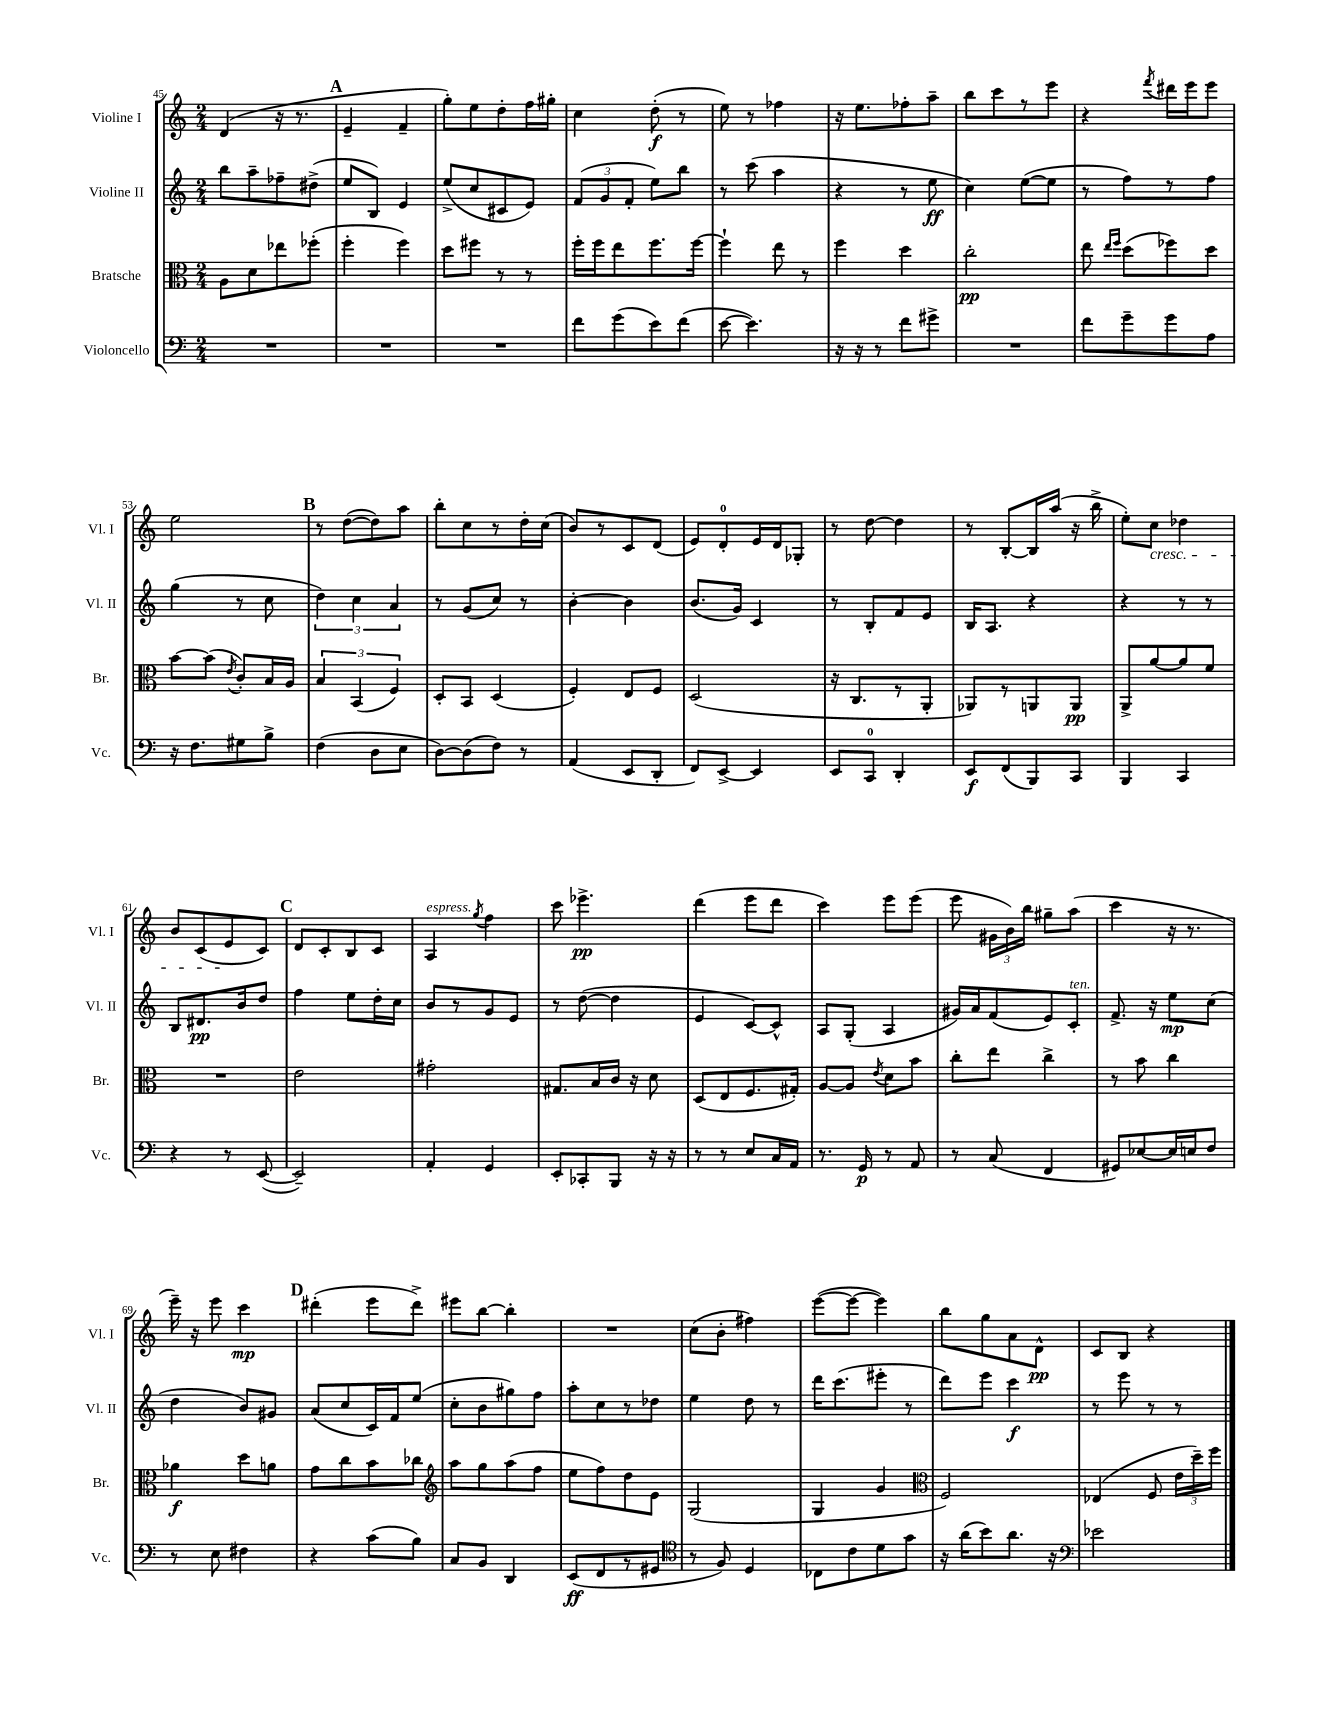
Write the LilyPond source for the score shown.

<<
\new StaffGroup <<
\new Staff = "s0" \with { instrumentName = "Violine I" shortInstrumentName = "Vl. I" } {
    \clef treble \key c \major \numericTimeSignature \time 2/4
    \autoBeamOff d'4( r16 r8. |
    \mark \markup { \bold "A" } e'4-- f'4-- |
    g''8[-.) e''8 d''8-. f''16 gis''16]-. |
    c''4 d''8-.\f( r8 |
    e''8) r8 fes''4 |
    r16 e''8.[ fes''8-. a''8]-- |
    b''8[ c'''8 r8 e'''8] |
    r4 \acciaccatura { f'''8 } dis'''16[ e'''16 e'''8] |
    e''2 |
    \mark \markup { \bold "B" } r8 d''8[~( d''8) a''8] |
    b''8[-. c''8 r8 d''16-. c''16]( |
    b'8[) r8 c'8 d'8]( |
    e'8[) d'8-0-. e'16 d'16 ges8]-. |
    r8 d''8~ d''4 |
    r8 b8[~-. b16 a''16]( r16 b''16-> |
    e''8[-.) c''8]\cresc des''4 |
    b'8[ c'8( e'8\! c'8]) |
    \mark \markup { \bold "C" } d'8[ c'8-. b8 c'8] |
    a4^\markup { \italic "espress." } \acciaccatura { g''8 } f''4 |
    c'''8 ees'''4.->\pp |
    d'''4( e'''8[ d'''8] |
    c'''4) e'''8[ e'''8]( |
    e'''8 \tuplet 3/2 { gis'16[ b'16) b''16] } gis''8[-- a''8]( |
    c'''4 r16 r8. |
    e'''16--) r16 e'''8 c'''4\mp |
    \mark \markup { \bold "D" } dis'''4-.( e'''8[ dis'''8]->) |
    eis'''8[ b''8]~ b''4-. |
    R2 |
    c''8[( b'8]-. fis''4) |
    e'''8[~( e'''8]~ e'''4) |
    b''8[ g''8 a'8 d'8]-^\pp |
    c'8[ b8] r4 \bar "|." |
}
\new Staff = "s1" \with { instrumentName = "Violine II" shortInstrumentName = "Vl. II" } {
    \clef treble \key c \major \numericTimeSignature \time 2/4
    \autoBeamOff b''8[ a''8-- fes''8-- dis''8]->( |
    \mark \markup { \bold "A" } e''8[ b8]) e'4 |
    e''8[->( c''8 cis'8 e'8]) |
    \tuplet 3/2 { f'8[( g'8 f'8]-. } e''8[) b''8] |
    r8 c'''8( a''4 |
    r4 r8 e''8\ff |
    c''4) e''8[~( e''8] |
    r8 f''8[) r8 f''8] |
    g''4( r8 c''8 |
    \mark \markup { \bold "B" } \tuplet 3/2 { d''4) c''4 a'4 } |
    r8 g'8[( c''8]) r8 |
    b'4~-. b'4 |
    b'8.[( g'16]) c'4 |
    r8 b8[-. f'8 e'8] |
    b16[ a8.] r4 |
    r4 r8 r8 |
    b8[ dis'8.\pp b'16 d''8] |
    \mark \markup { \bold "C" } f''4 e''8[ d''16-. c''16] |
    b'8[ r8 g'8 e'8] |
    r8 d''8~( d''4 |
    e'4 c'8[~) c'8]-^ |
    a8[ g8]-.( a4 |
    gis'16[) a'16 f'8( e'8) c'8]-.^\markup { \italic "ten." } |
    f'8.-> r16 e''8[\mp c''8]( |
    d''4 b'8[) gis'8] |
    \mark \markup { \bold "D" } a'8[( c''8 c'16) f'16 e''8]( |
    c''8[-. b'8 gis''8) f''8] |
    a''8[-. c''8 r8 des''8] |
    e''4 d''8 r8 |
    d'''16[ c'''8.( eis'''8]-. r8 |
    d'''8[) e'''8] c'''4\f |
    r8 e'''8 r8 r8 \bar "|." |
}
\new Staff = "s2" \with { instrumentName = "Bratsche" shortInstrumentName = "Br." } {
    \clef alto \key c \major \numericTimeSignature \time 2/4
    \autoBeamOff a8[ d'8 ees''8 fes''8]-.( |
    \mark \markup { \bold "A" } f''4-. f''4) |
    d''8[ fis''8] r8 r8 |
    f''16[-. f''16 e''8 f''8. f''16]~ |
    f''4-! e''8 r8 |
    f''4 d''4 |
    c''2-.\pp |
    e''8 \grace { e''16[ f''16] } d''8[( fes''8) d''8] |
    b'8[~ b'8]( \acciaccatura { e'8 } c'8[-.) b16 a16] |
    \mark \markup { \bold "B" } \tuplet 3/2 { b4 b,4( f4) } |
    d8[-. b,8] d4( |
    f4-.) e8[ f8] |
    d2( |
    r16 c8.[ r8 a,8]-. |
    aes,8[) r8 a,8 a,8]\pp |
    a,8[-> a'8~ a'8 f'8] |
    R2 |
    \mark \markup { \bold "C" } e'2 |
    gis'2-. |
    gis8.[ b16 c'16] r16 d'8 |
    d8[( e8 f8. gis16]-.) |
    a8[~ a8] \acciaccatura { e'8 } d'8[ b'8] |
    c''8[-. e''8] c''4-> |
    r8 b'8 c''4 |
    aes'4\f d''8[ a'8] |
    \mark \markup { \bold "D" } g'8[ c''8 b'8 ces''8] |
    \clef treble a''8[ g''8 a''8( f''8] |
    e''8[ f''8) d''8 e'8] |
    g2( |
    g4 g'4 |
    \clef alto f2) |
    ees4( f8 \tuplet 3/2 { e'16[ d''16--) f''16] } \bar "|." |
}
\new Staff = "s3" \with { instrumentName = "Violoncello" shortInstrumentName = "Vc." } {
    \clef bass \key c \major \numericTimeSignature \time 2/4
    \autoBeamOff R2 |
    \mark \markup { \bold "A" } R2 |
    R2 |
    f'8[ g'8( e'8) f'8]( |
    e'8~ e'4.) |
    r16 r16 r8 f'8[ gis'8]-> |
    R2 |
    f'8[ g'8-- g'8 a8] |
    r16 f8.[ gis8 b8]-> |
    \mark \markup { \bold "B" } f4( d8[ e8] |
    d8[~) d8( f8]) r8 |
    a,4( e,8[ d,8]-. |
    f,8[) e,8]~-> e,4 |
    e,8[ c,8]-0 d,4-. |
    e,8[\f f,8( b,,8) c,8] |
    b,,4 c,4 |
    r4 r8 e,8~( |
    \mark \markup { \bold "C" } e,2--) |
    a,4-. g,4 |
    e,8[-. ces,8-. b,,8] r16 r16 |
    r8 r8 e8[ c16 a,16] |
    r8. g,16\p r8 a,8 |
    r8 c8( f,4 |
    gis,8[) ees8~ ees16 e16 f8] |
    r8 e8 fis4 |
    \mark \markup { \bold "D" } r4 c'8[( b8]) |
    c8[ b,8] d,4 |
    e,8[\ff( f,8 r8 gis,8] |
    \clef tenor r8 f8) d4 |
    ces8[ c'8 d'8 g'8] |
    r16 a'16[( b'8) a'8.] r16 |
    \clef bass ees'2 \bar "|." |
}
>>
>>
\layout { \context { \Score currentBarNumber = #45 } }
